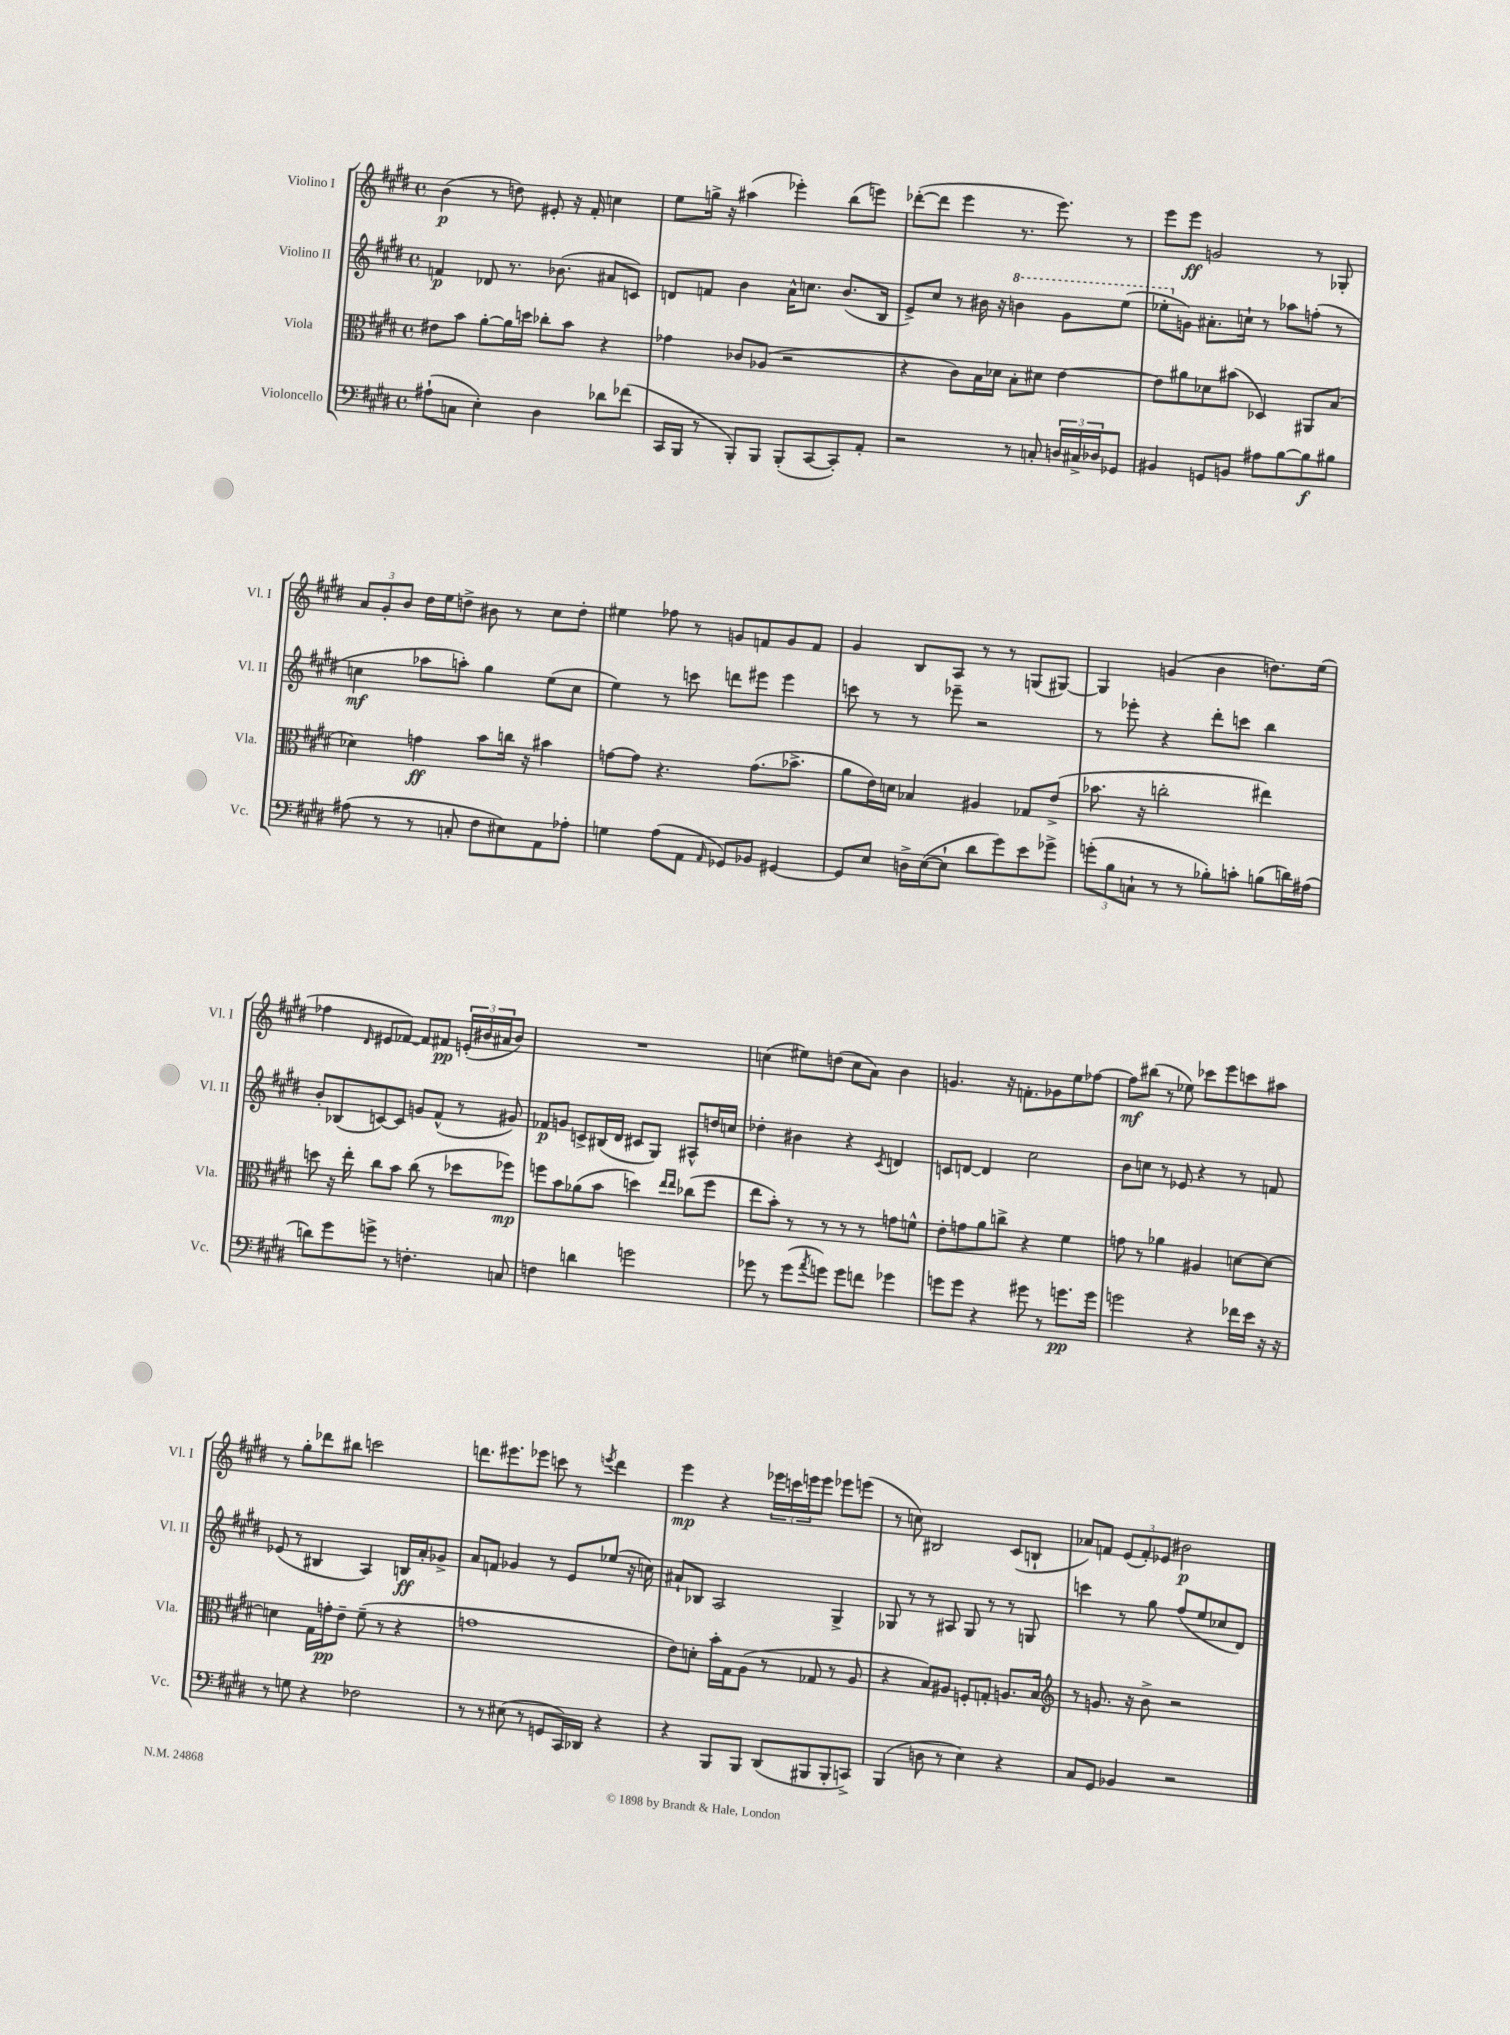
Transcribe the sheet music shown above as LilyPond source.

<<
\new StaffGroup <<
\new Staff = "s0" \with { instrumentName = "Violino I" shortInstrumentName = "Vl. I" } {
    \clef treble \key e \major \defaultTimeSignature \time 4/4
    b'4\p( r8 d''8) eis'8-. r16 fis'16-. c''4 |
    e''8 g''16-> r16 ais''4( ees'''4-.) b''8( e'''8) |
    des'''8~-.( des'''8 e'''4 r8. e'''8.) r8 |
    e'''8 e'''8\ff g'2 r8 ges8-. |
    \tuplet 3/2 { a'8 gis'8-. b'8 } dis''16 e''16 d''8-> bis'8 r8 cis''8 d''8-. |
    eis''4 fes''8 r8 g'8 f'8 g'8 f'8 |
    gis'4 b8 a8 r8 r8 g8( gis8~) |
    gis4 g'4( b'4 d''8.) e''16( |
    fes''4 \grace { dis'16 } eis'8 fes'8~) fes'8 fis'8\pp \tuplet 3/2 { e'16-.( bis'16 ais'16 } bis'8) |
    R1 |
    c''4( eis''8) d''8( c''8 a'8) b'4 |
    g'4. r16 f'8.-. ges'8 e''8 fes''8~ |
    fes''8\mf bis''8( r8 ees''8) ces'''8 e'''8 c'''8 ais''8 |
    r8 gis''8-. des'''8 bis''8 c'''2 |
    d'''8. eis'''8. ees'''8 c'''8 r8 \acciaccatura { e'''8 } d'''4 |
    e'''4\mp r4 \tuplet 3/2 { ees'''16 c'''16 e'''16 } e'''8 ees'''8 e'''8( |
    r8 c''8) bis2 cis'8( b8-! |
    aes'8) f'8 \tuplet 3/2 { e'8( f'8-.) ees'8 } bis'2\p \bar "|." |
}
\new Staff = "s1" \with { instrumentName = "Violino II" shortInstrumentName = "Vl. II" } {
    \clef treble \key e \major \defaultTimeSignature \time 4/4
    f'4\p des'8 r8. bes'8.( ais'8 c'8) |
    d'8 f'8 b'4 a'16-^ c''8. b'8.( b16 |
    e'8->) cis''8 r8 bis'16 r16 \ottava #1 b''!4 gis''8 e'''8( |
    ees'''8-. \ottava #0 g'8) ais'8.-. c''16-! r8 aes''8 f''8-.( r8 |
    c''4\mf aes''8 a''8-.) gis''4 e''8( c''8 |
    e''4) r8 c'''8 d'''8 eis'''8 eis'''4 |
    c'''8 r8 r8 ees'''8-- r2 |
    r8 ees'''8-. r4 dis'''8-. c'''8 b''4 |
    b'8-. bes8( c'8~) c'8 g'8 fis'8-^( r8 gis'8) |
    fes'8\p g'8 c'8-> bis16( dis'16 cis'8 gis8) ais8-^ d''16 c''16 |
    des''4-. bis'4 r4 \acciaccatura { cis'8 } d'4 |
    c'8 d'8~ d'4 cis''2 |
    b'8 c''8 r8 ees'8 r4 r8 f'8 |
    ees'8( r8 bis4 a4) b16\ff a'16-. ges'8-> |
    a'8 f'8 ges'4 r8 e'8 ees''8( r16 c''16) |
    ais'8-! bes8 a2 gis4-> |
    ges8 r8 r8 ais8 ges8 r8 r8 g8 |
    c'''4 r8 gis''8 fis''8( e''8 ces''8 dis'8) \bar "|." |
}
\new Staff = "s2" \with { instrumentName = "Viola" shortInstrumentName = "Vla." } {
    \clef alto \key e \major \defaultTimeSignature \time 4/4
    eis'8 b'8 a'8~-. a'16 d''16 ces''8-. b'8 r4 |
    ges'4 ces'8 aes8( r2 |
    r4 cis'8) b16 des'16 b8-. dis'8 e'4~ |
    e'8 ais'8 des'8 bis'8( des4) ais,8 b8( |
    des'4) g'4\ff b'8 c''16 r16 bis'4 |
    g'8~ g'8 r4. g'8.( bes'8.-> |
    a'8 e'16) d'16 bes4 ais4 ges8 e'8->( |
    bes'8. r16 c''2-. eis''4) |
    d''8 r16 e''16-. cis''8 b'8 cis''8( r8 des''8 fes''8\mp) |
    f''8 b'8 aes'8( b'8 d''4) \grace { e''16 e''16 } ces''8( f''8 |
    e''8 b'8-.) r8 r8 r8 r8 g'8 f'8-^ |
    e'8-. g'8 a'8 c''8-> r4 fis'4 |
    g'8 r8 aes'4 ais4 d'8~ d'8~ |
    d'4 gis16 g'16-.\pp e'8-- fis'8--( r8 r4 |
    g'1 |
    e'8) d'8-. b'16-. gis16 a8( r8 ges8 r8 a8 |
    r4 b8) ais8 f8-. g8-. a8. b16 |
    \clef treble r8 g'8. r16 b'8-> r2 \bar "|." |
}
\new Staff = "s3" \with { instrumentName = "Violoncello" shortInstrumentName = "Vc." } {
    \clef bass \key e \major \defaultTimeSignature \time 4/4
    ais8-!( c8 e4-.) dis4 des'8 fes'8( |
    cis,16 b,,16 r8 b,,8-.) b,,8 b,,8-.( cis,8~ cis,8-.) a,8-. |
    r2 r8 c8-. \tuplet 3/2 { d16 cis16-> des16 } ges,8 |
    bis,4 g,8 b,8 ais8 b8~ b8\f bis8 |
    ais8( r8 r8 c8-. fis8 eis8) a,8 aes8-. |
    g4 a8( a,8 \grace { a,16 } ges,8) bes,8 gis,4~ |
    gis,8 e8 d16-> e16~( e8-! dis'8 gis'8) e'8 ges'8-> |
    \tuplet 3/2 { g'8-.( b8 c8-! } r8 r8 bes8-.) c'8-. b8( d'16) ais16( |
    d'8) gis'8 g'8-> r8 f4.-. c8 |
    f4 d'4 g'2 |
    ges'8 r8 ges'8( \acciaccatura { a'8 } g'8) g'8 f'8 ges'4 |
    g'8 g'8 r4 gis'8 r8 g'8.\pp g'16 |
    g'2 r4 fes'16 e'16 r16 r16 |
    r8 g8 r4 fes2 |
    r8 r8 eis8( r8 g,8 cis,16) des,16 r4 |
    r4 b,,8 b,,8 dis,8( bis,,8 bis,,8-. c,8->) |
    b,,4( d8 r8 e4) r4 |
    cis8 gis,8 bes,4 r2 \bar "|." |
}
>>
>>
\layout { \context { \Score \remove "Bar_number_engraver" } }
